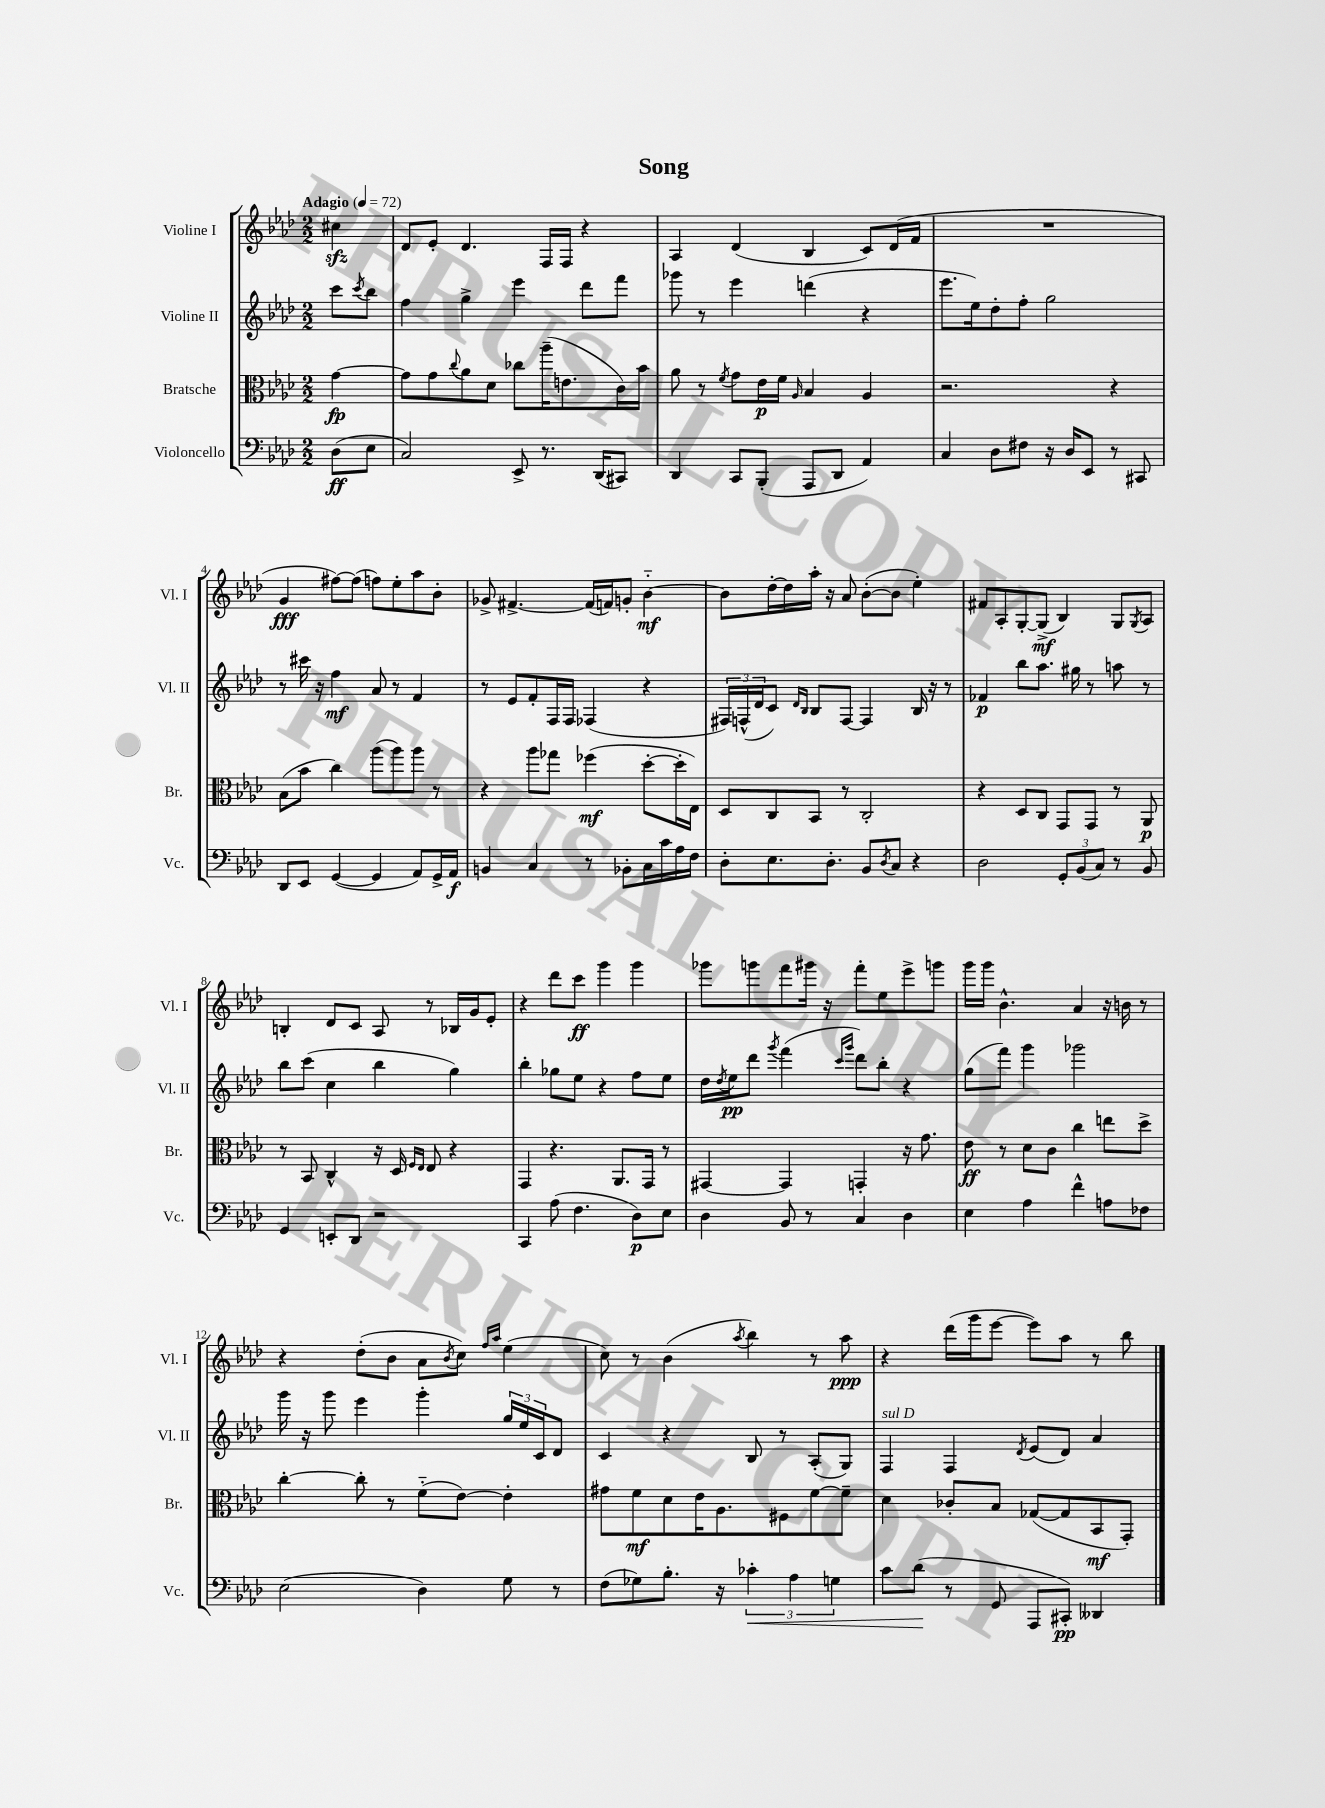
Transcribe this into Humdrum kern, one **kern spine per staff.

**kern	**kern	**kern	**kern
*staff4	*staff3	*staff2	*staff1
*clefF4	*clefC3	*clefG2	*clefG2
*k[b-e-a-d-]	*k[b-e-a-d-]	*k[b-e-a-d-]	*k[b-e-a-d-]
*M2/2	*M2/2	*M2/2	*M2/2
*MM72	*MM72	*MM72	*MM72
(8D-	[4g	8ccc	4cc#
.	.	8qccc	.
8E-	.	8bb-	.
=	=	=	=
2C)	8g]	4ff	8d-
.	8g	.	8e-'
.	8qqcc	.	.
.	8a-	4gg^	4.d-
.	8d-	.	.
8EE-^	8cc-	4eee-	.
8.r	(16aa-~	.	16F
.	8.e	.	16F
.	.	8ddd-	4r
(16DD-	.	.	.
8CC#)	16c)	8fff	.
.	16b-	.	.
=	=	=	=
4DD-	8a-	8ggg-	4A-
.	8r	8r	.
.	8qf	.	.
8CC	8g	4eee-	(4d-
(8BBB-'	16e-	.	.
.	16f	.	.
.	16qqA-	.	.
8AAA-	4B-	(4ddd	4B-
8DD-	.	.	.
4AA-)	4A-	4r	8c)
.	.	.	(16d-
.	.	.	16f
=	=	=	=
4C	2.r	8.eee-	1r
.	.	16ee-)	.
8D-	.	8dd-'	.
8F#	.	8ff'	.
16r	.	2gg	.
16D-	.	.	.
8EE-	.	.	.
8r	4r	.	.
8CC#	.	.	.
=	=	=	=
8DD-	(8B-	8r	4g
8EE-	8b-	16ccc#	.
.	.	16r	.
([4GG	4cc)	4ff	[8ff#)
.	.	.	(8ff#]
4GG]	(8aa-	8a-	8ff)
.	8aa-)	8r	8ee-'
8AA-)	8aa-	4f	8aa-
16GG^	8r	.	8b-'
16AA-	.	.	.
=	=	=	=
4BB	4r	8r	8g-^
.	.	8e-	[4.f#^
4C	8aa-	8f'	.
.	8gg-	16F	.
.	.	16F	.
8r	(4ff-	(4F-	(16f#]
.	.	.	16f)
8BB-'	.	.	8g'
16C	[8dd-'	4r	[4b-'~
16c	.	.	.
16A-	16dd-']	.	.
16F	16E-)	.	.
=	=	=	=
8D-'	8D-	24F#)	8b-]
.	.	(24F^^	.
.	.	24d-	.
8.E-	8C	8c)	[16dd-'
.	.	.	16dd-]
.	.	16qqd-	.
.	.	16qqB-	.
.	8BB-	8B-	16aa-'
8.D-'	.	.	16r
.	8r	[8F	8a-
8BB-	2C'	4F]	([8b-'
8qD-	.	.	.
8C	.	.	8b-]
4r	.	16B-	4ee-')
.	.	16r	.
.	.	8r	.
=	=	=	=
2D-	4r	4f-	8f#
.	.	.	8A-'
.	8D-	8bb-	[8G'
.	8C	8.aa-	(8G^]
12GG'	8GG	.	4B-)
.	.	16gg#	.
(12BB-	.	.	.
.	8GG	8r	.
12C)	.	.	.
8r	8r	8aa	8G
.	.	.	8qG
8BB-	8AA-	8r	8A-
=	=	=	=
4GG	8r	8bb-	4B'
.	8BB-	(8ccc	.
8EE'	4C^^	4cc	8d-
8DD-	.	.	8c
2r	16r	4bb-	8A-
.	16D-	.	.
.	16qqF	.	.
.	16qqE-	.	.
.	8E-	.	8r
.	4r	4gg)	16B-
.	.	.	16g
.	.	.	8e-'
=	=	=	=
4CC	4GG	4bb-'	4r
(8A-	4.r	8gg-	8ddd-
4.F	.	8ee-	8ccc
.	.	4r	4ggg
.	8.AA-	.	.
8D-)	.	8ff	4ggg
.	16GG	.	.
8E-	8r	8ee-	.
=	=	=	=
4D-	[4GG#	16dd-	8ggg-
.	.	8qdd-	.
.	.	16ee-	.
.	.	8ddd-	8ggg
.	.	8qggg	.
8BB-	4GG#]	(4fff	8fff
8r	.	.	16ggg#
.	.	.	16r
.	.	16qqccc	.
.	.	16qqggg	.
4C	4GG'	8ddd-)	8fff'
.	.	8bb-'	8ee-
4D-	16r	4r	8eee-^
.	8.g	.	.
.	.	.	8ggg
=	=	=	=
4E-	8e-	(8gg	16ggg
.	.	.	16ggg
.	8r	8fff)	4.b-^^
4A-	8d-	4ggg	.
.	8c	.	.
4f^^	4cc	2ggg-	4a-
8A	8ee	.	16r
.	.	.	16b
8F-	8dd-^	.	8r
=	=	=	=
(2E-	[4cc'	16ggg	4r
.	.	16r	.
.	.	8ggg	.
.	8cc']	4eee-	(8dd-'
.	8r	.	8b-
4D-)	(8f'~	4ggg'	8a-
.	.	.	8qb-
.	[8e-)	.	8cc)
.	.	.	16qqff
.	.	.	16qqaa-
8G	4e-']	24gg	(4ee-
.	.	24ee-	.
.	.	24c	.
8r	.	8d-	.
=	=	=	=
(8F	8g#	4c	8cc)
8G-)	8f	.	8r
8.B-'	8d-	4r	(4b-
.	16e-	.	.
16r	8.A-	.	.
.	.	.	8qaa-
6c-'	.	8B-	4bb-)
.	8F#	8r	.
6A-	.	.	.
.	[8f	(8A-'	8r
6G	.	.	.
.	8f~]	8G)	8aa-
=	=	=	=
8c	4d-	4F	4r
(8d-	.	.	.
8r	8c-'	4F	(16ddd-
.	.	.	16ggg
8GG	8B-	.	[8eee-
.	.	8qd-	.
8AAA-	([8G-	(8e-	8eee-])
8CC#')	8G-]	8d-)	8aa-
4DD--	8BB-	4a-	8r
.	8GG')	.	8bb-
==	==	==	==
*-	*-	*-	*-
